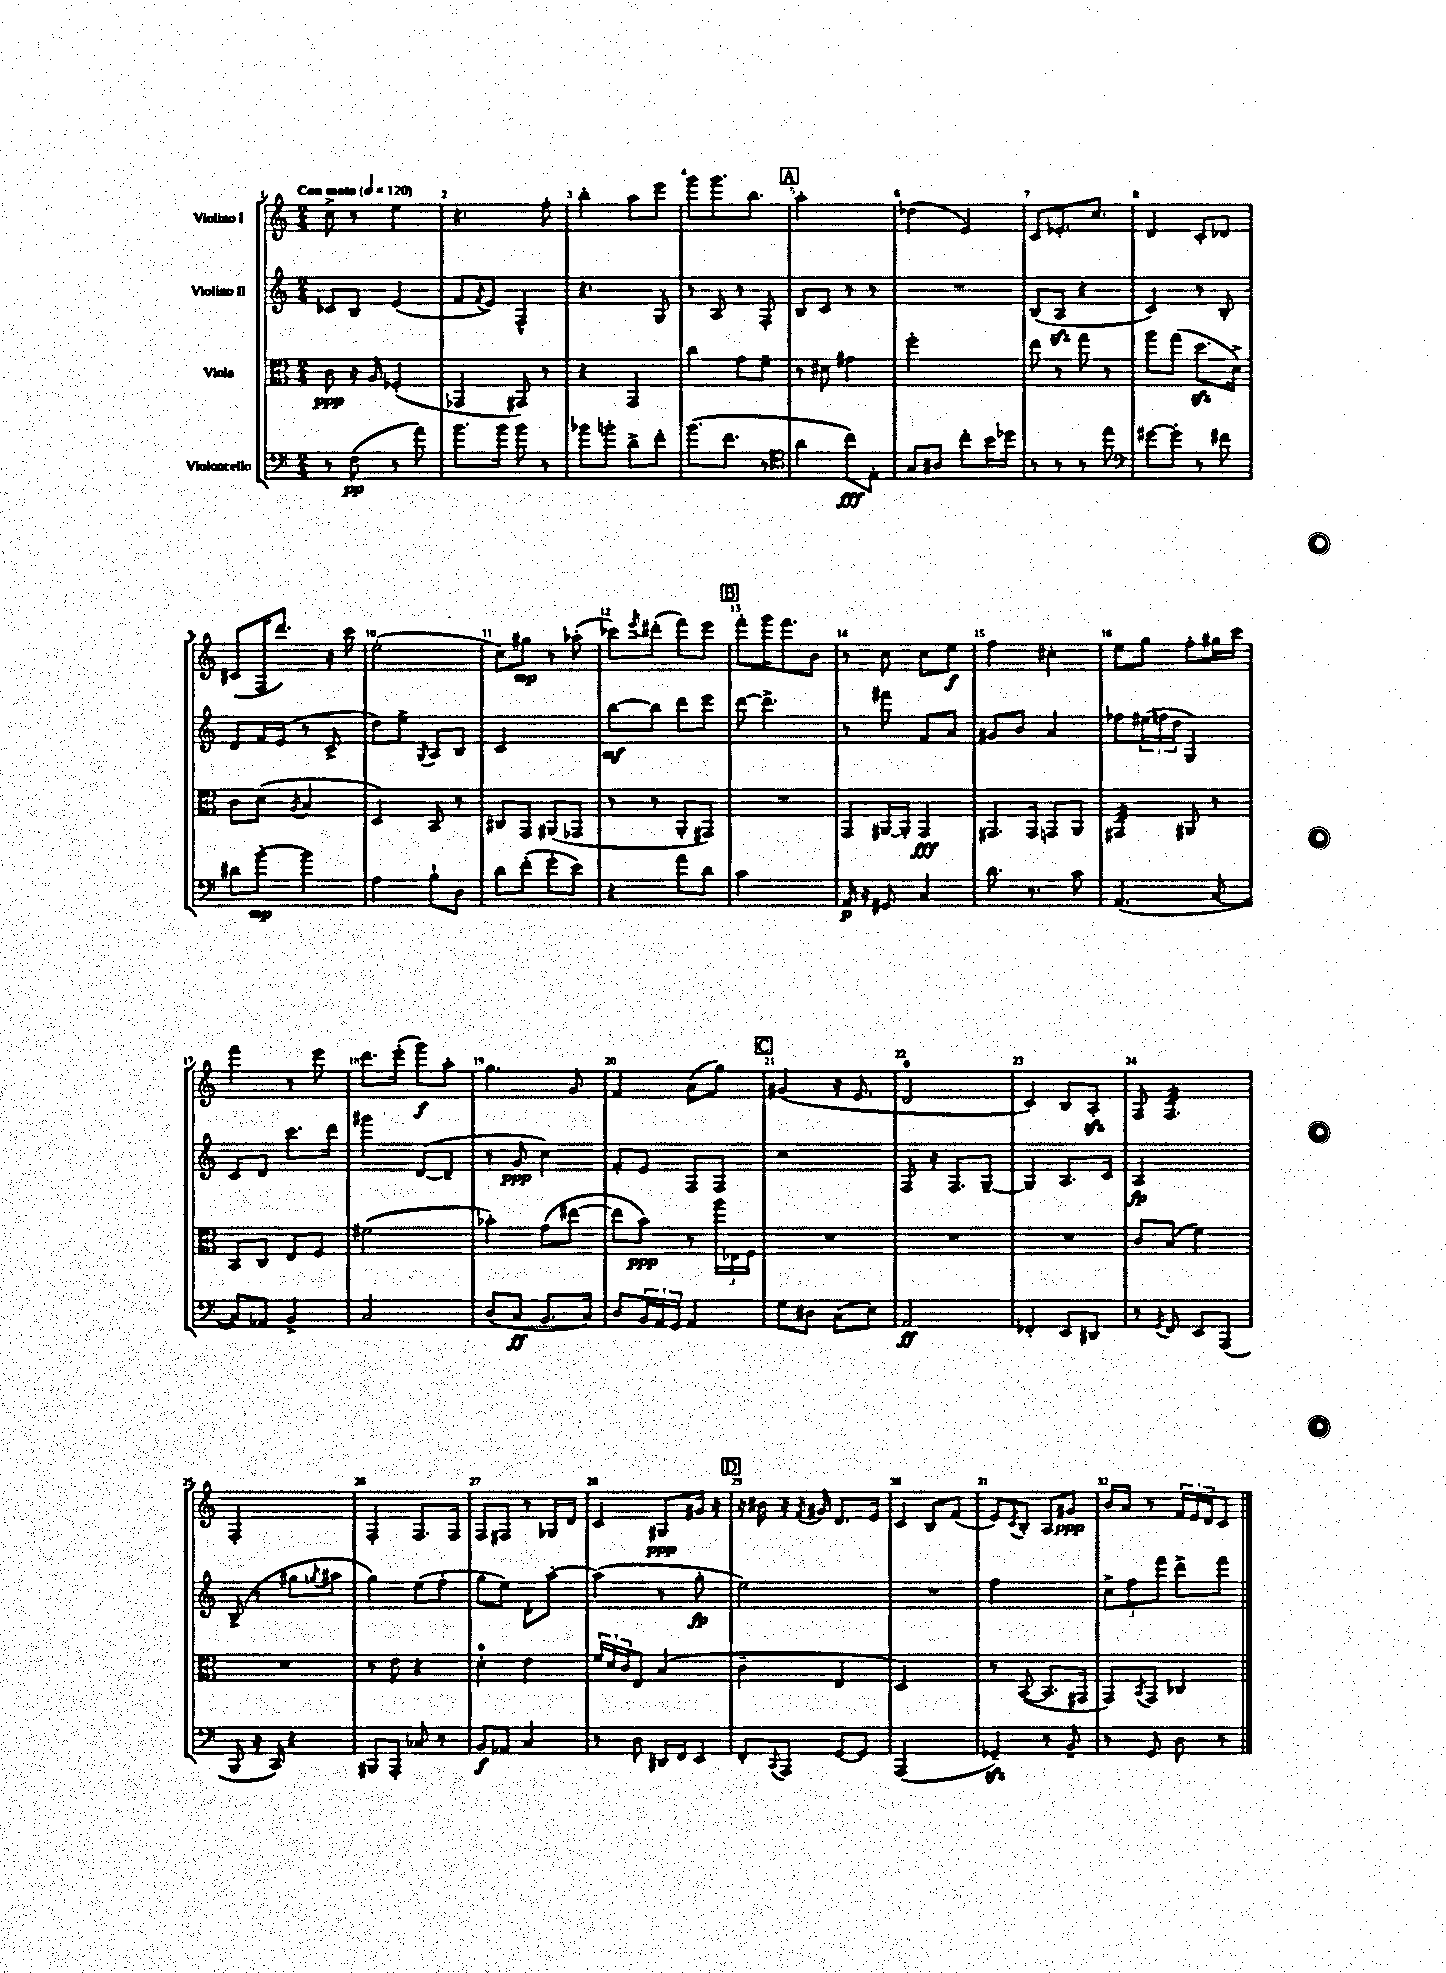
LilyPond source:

<<
\new StaffGroup <<
\new Staff = "s0" \with { instrumentName = "Violino I" } {
    \clef treble \key c \major \numericTimeSignature \time 2/4 \tempo "Con moto" 4 = 120
    c''8-> r8 e''4 |
    r4. f''8-. |
    b''4-. a''8 e'''8 |
    g'''8 g'''8. b''8. |
    \mark \markup { \box "A" } a''2-. |
    des''4( e'4) |
    c'8 ees'8.-. c''8. |
    d'4 c'8-. des'8 |
    cis'8( f16 d'''8.) r16 c'''16 |
    e''2-.( |
    c''8) gis''8\mp r8 aes''8-.( |
    ces'''8) \acciaccatura { e'''8 } dis'''8-.( f'''8) e'''8 |
    \mark \markup { \box "B" } f'''8-. g'''16 f'''8. b'8 |
    r8 c''8 c''8 e''8\f |
    f''4 cis''4-. |
    e''8 g''8 f''8-. gis''16 c'''16 |
    f'''4 r8 e'''8 |
    d'''8. e'''16-.( g'''8\f) a''8-. |
    g''4. g'8 |
    f'4 a'8( g''8) |
    \mark \markup { \box "C" } gis'4( r16 e'8. |
    d'2-0 |
    c'4) b8 a8-.\sfz |
    f8 f4.:32 |
    f2-. |
    f4-. f8. f16 |
    f8 fis8 r8 ges16 d'16 |
    c'4 gis8\ppp gis'16 r16 |
    \mark \markup { \box "D" } r16 bis'16 r16 \acciaccatura { f'8 } gis'16 d'8. e'16 |
    c'4 b8 f'8( |
    e'8) \acciaccatura { c'8 } b8-. a8 gis'8\ppp |
    b'16 a'16 r8 \tuplet 3/2 { f'16 e'16 d'16 } c'8 \bar "|." |
}
\new Staff = "s1" \with { instrumentName = "Violino II" } {
    \clef treble \key c \major \numericTimeSignature \time 2/4
    ces'8 b8 e'4( |
    f'8 \acciaccatura { f'8 } e'8) f4-^ |
    r4. g8 |
    r8 a8 r8 f8-. |
    \mark \markup { \box "A" } b8 c'8 r8 r8 |
    R2 |
    b8( a8\sfz r4 |
    c'4) r8 b8-. |
    d'8 f'16 e'16( r8 c'8-> |
    d''8) e''8-> \acciaccatura { g8 } a8 b8 |
    c'2 |
    b''8~\mf b''8 d'''8 e'''8 |
    \mark \markup { \box "B" } d'''8~ d'''4.-> |
    r8 fis'''8 f'8 a'8 |
    gis'8 b'8 a'4 |
    fes''8 \tuplet 3/2 { eis''16( f''16 d''16 } g4) |
    c'8 d'8 c'''8. d'''16 |
    gis'''4 d'8~( d'8-- |
    r8 g'8\ppp c''4) |
    f'8-. e'8 f8 f8 |
    \mark \markup { \box "C" } r2 |
    f8 r16 f8. g8~-- |
    g4 a8. c'16 |
    a2\fp |
    b8->( r8 gis''8 \acciaccatura { g''8 } ais''8 |
    g''4) e''8( f''8-. |
    g''8 e''8) d'8-. a''8~-. |
    a''4( r8 g''8-.\fp |
    \mark \markup { \box "D" } e''2) |
    R2 |
    f''2 |
    \tuplet 3/2 { c''8-> f''8 f'''8 } d'''8-> f'''8 \bar "|." |
}
\new Staff = "s2" \with { instrumentName = "Viola" } {
    \clef alto \key c \major \numericTimeSignature \time 2/4
    c'8\ppp r16 a16 fes4-.( |
    ges,4 gis,8) r8 |
    r4 g,4 |
    c''4 g'8 f'8-- |
    \mark \markup { \box "A" } r8 dis'8 gis'4 |
    f''2-. |
    e''8 r8 g''8 r8 |
    a''8 g''8( d''8.\sfz d'16->) |
    c'8 d'8( \acciaccatura { a8 } b4 |
    d4) b,8 r8 |
    cis8 g,8 ais,8( ges,8 |
    r8 r8 a,8-. gis,8) |
    \mark \markup { \box "B" } R2 |
    g,8 ais,16~ ais,16-. g,4\fff |
    gis,8. gis,16 g,8 a,8 |
    gis,4:32 ais,8 r8 |
    b,8 c8 e8 f8 |
    fis'2( |
    bes'4-.) g'8( eis''8~ |
    eis''8 b'8\ppp) r8 \tuplet 3/2 { a''16 ees16 f16 } |
    \mark \markup { \box "C" } R2 |
    R2 |
    R2 |
    c'8 b8( f'4) |
    R2 |
    r8 e'8 r4 |
    d'4-0-. e'4 |
    \tuplet 3/2 { f'16 d'16 c'16 } e8 b4( |
    \mark \markup { \box "D" } c'4-- e4 |
    d2) |
    r8 b,8~( b,8. gis,16 |
    g,8) \acciaccatura { b,8 } g,8 ces4 \bar "|." |
}
\new Staff = "s3" \with { instrumentName = "Violoncello" } {
    \clef bass \key c \major \numericTimeSignature \time 2/4
    r8 f8\pp( r8 a'8) |
    b'8. b'16 b'8 r8 |
    bes'8 b'8-. d'8-> f'8-. |
    b'8.( f'8. r8 |
    \mark \markup { \box "A" } \clef tenor a'4 c''8\fff) e8-. |
    g8 ais8 c''8-. b'16 des''16 |
    r8 r8 r8 e''8 |
    \clef bass gis'8~ gis'8-. r8 fis'8 |
    dis'8 b'8~-.\mp b'4 |
    a4 b8-! d8 |
    d'8 f'8-.( g'8-. e'8) |
    r4 a'8 d'8 |
    \mark \markup { \box "B" } c'2 |
    a,16\p r16 gis,8 c4 |
    d'8. r8. c'8 |
    a,4.( c8~ |
    c8) aes,8 b,4-> |
    c2 |
    d8( c8\ff b,8. c16) |
    d8 \tuplet 3/2 { b,16 a,16 g,16 } a,4 |
    \mark \markup { \box "C" } g8 dis8 c8( e8) |
    a,2\ff |
    fes,4-. e,8 dis,8 |
    r8 \acciaccatura { g,8 } f,8 e,8 a,,8( |
    b,,8 r16 c,16) r4 |
    bis,,8 a,,8-. ces8 r8 |
    b,8\f aes,8 c4 |
    r8 d8 dis,16 f,16 e,8 |
    \mark \markup { \box "D" } f,8-. \appoggiatura { c,8 } a,,8 g,8~ g,8 |
    a,,2( |
    ges,4--\sfz) r8 b,8-- |
    r8 g,8 d8 r8 \bar "|." |
}
>>
>>
\layout { \context { \Score \override BarNumber.break-visibility = ##(#f #t #t) barNumberVisibility = #all-bar-numbers-visible } }
